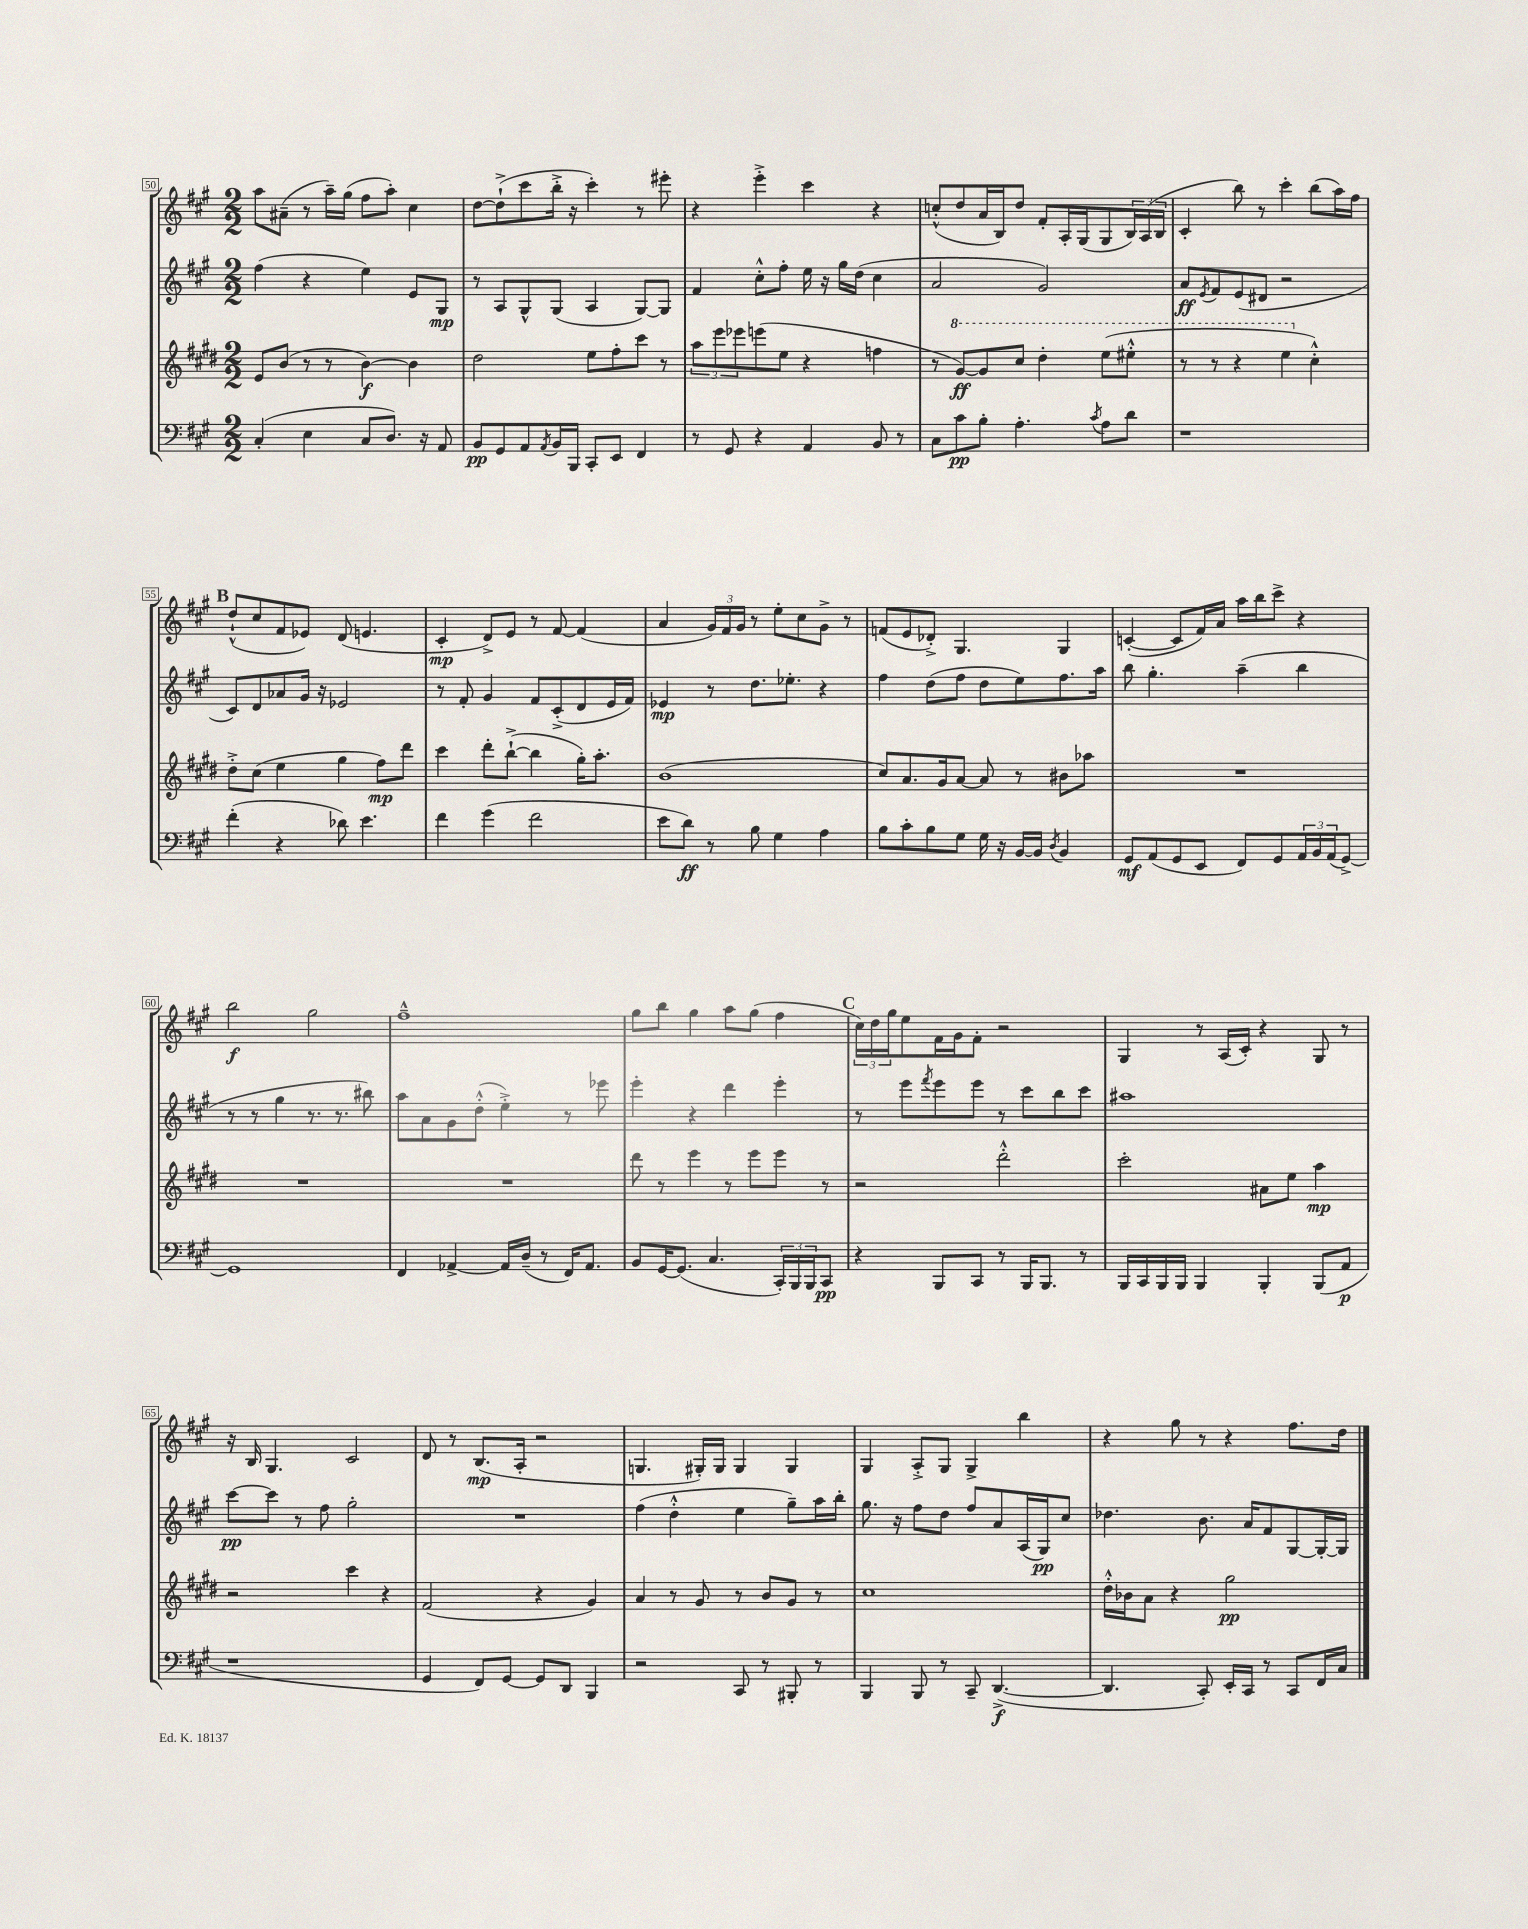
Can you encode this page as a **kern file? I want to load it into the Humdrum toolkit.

**kern	**kern	**kern	**kern
*staff4	*staff3	*staff2	*staff1
*clefF4	*clefG2	*clefG2	*clefG2
*k[f#c#g#]	*k[f#c#g#d#]	*k[f#c#g#]	*k[f#c#g#]
*M2/2	*M2/2	*M2/2	*M2/2
(4C#'	8e	(4ff#	8aa
.	(8b	.	(8a#~
4E	8r	4r	8r
.	8r	.	16aa~)
.	.	.	(16gg#
8C#	[4b)	4ee)	8ff#
8.D)	.	.	8aa')
.	4b]	8e	4cc#
16r	.	.	.
8AA	.	8G#	.
=	=	=	=
8BB	2dd#	8r	[8dd
8GG#	.	8A	(8dd`^]
8AA	.	8G#^^	8ccc#
8qAA	.	.	.
16BB	.	(8G#	16bb'^
16BBB	.	.	16r
8CC#'	8ee	4A	4ccc#')
8EE	8ff#'	.	.
4FF#	8ccc#	[8G#)	8r
.	8r	8G#]	8eee#'
=	=	=	=
8r	12aa	4f#	4r
.	12eee	.	.
8GG#	.	.	.
.	12eee-	.	.
4r	(8eee	8cc#'^^	4eee'^
.	8ee	8ff#'	.
4AA	4r	16ee	4ccc#
.	.	16r	.
.	.	16gg#	.
.	.	(16dd	.
8BB	4ff	4cc#	4r
8r	.	.	.
=	=	=	=
8C#	8r	2a	(8cc'^^
8c#	[8gg#)	.	8dd
8B'	8gg#]	.	16a
.	.	.	16B)
4.A'	8ccc#	.	8dd
.	4ddd#'	2g#)	8f#'
.	.	.	16A'
.	.	.	(16G#
8qc#	.	.	.
8A	(8eee	.	8G#
8d	8eee#'^^	.	24B)
.	.	.	(24A
.	.	.	24B
=	=	=	=
1r	8r	8a	4c#'
.	.	8qe	.
.	8r	8f#	.
.	4r	(8e	8bb)
.	.	8d#	8r
.	4eee	2r	4ccc#'
.	4cc#'^^)	.	(8bb
.	.	.	16aa)
.	.	.	16ff#
=	=	=	=
(4f#'	8dd#'^	8c#)	(8dd`^^
.	(8cc#	8d	8cc#
4r	4ee	8a-	8f#
.	.	16g#	8e-)
.	.	16r	.
8d-)	4gg#	2e-	(8d
4.e	.	.	4.e
.	8ff#)	.	.
.	8ddd#	.	.
=	=	=	=
4f#	4ccc#	8r	4c#'
.	.	8f#'	.
(4g#	8ddd#'	4g#	8d^)
.	([8bb`^	.	8e
2f#	4bb]	8f#	8r
.	.	(8c#'^	[8f#
.	16gg#')	8d	(4f#]
.	8.aa'	.	.
.	.	16e	.
.	.	16f#)	.
=	=	=	=
8e	(1b	4e-	4a
8d)	.	.	.
8r	.	8r	24g#)
.	.	.	24f#
.	.	.	24g#
8B	.	8.dd	8r
4G#	.	.	8ee'
.	.	8.ee-'	.
.	.	.	8cc#
4A	.	4r	8g#^
.	.	.	8r
=	=	=	=
8B	8cc#)	4ff#	(8f
8c#'	8.a	.	8e
8B	.	(8dd	8d-'^)
.	16g#	.	.
8G#	[8a	8ff#	4.G#
16G#	8a]	8dd	.
16r	.	.	.
[16BB	8r	8ee)	.
16BB]	.	.	.
8qD	.	.	.
4BB	8b#	8.ff#	4G#
.	8aa-	.	.
.	.	16aa	.
=	=	=	=
8GG#	1r	8bb	([4c'
(8AA	.	4.gg#'	.
8GG#	.	.	8c]
8EE	.	.	16f#)
.	.	.	16a
8FF#)	.	(4aa~	16aa
.	.	.	16bb
8GG#	.	.	8ccc#^
24AA	.	4bb	4r
24BB	.	.	.
(24AA	.	.	.
[8GG#^)	.	.	.
=	=	=	=
1GG#]	1r	8r	2bb
.	.	8r	.
.	.	4gg#	.
.	.	8.r	2gg#
.	.	8.r	.
.	.	8bb#)	.
=	=	=	=
4FF#	1r	8aa	1ff#~^^
.	.	8a	.
[4AA-^	.	8g#	.
.	.	(8dd'^^	.
16AA-]	.	4ee'^)	.
(16D~	.	.	.
8r	.	.	.
16FF#)	.	8r	.
8.AA-	.	.	.
.	.	8eee-	.
=	=	=	=
8BB	8ddd#	4eee'	8gg#
[16GG#	8r	.	8bb
(8.GG#]	.	.	.
.	4eee	4r	4gg#
4.C#	.	.	.
.	8r	4ddd	8aa
.	8eee	.	(8gg#
24CC#')	8eee	4eee'	4ff#
24BBB	.	.	.
24BBB	.	.	.
8CC#	8r	.	.
=	=	=	=
4r	2r	8r	24cc#)
.	.	.	24dd
.	.	.	24gg#
.	.	8eee	8ee
.	.	8qfff#	.
8BBB	.	8eee	16f#
.	.	.	16g#
8CC#	.	8eee	8f#'
8r	2ddd#'^^	8r	2r
16BBB	.	8ccc#	.
8.BBB	.	.	.
.	.	8bb	.
8r	.	8ccc#	.
=	=	=	=
16BBB	2ccc#'	1aa#	4G#
16CC#	.	.	.
16BBB	.	.	.
16BBB	.	.	.
4BBB	.	.	8r
.	.	.	(16A
.	.	.	16c#')
4BBB'	8a#	.	4r
.	8ee	.	.
(8BBB	4aa	.	8G#
8AA	.	.	8r
=	=	=	=
1r	2r	[8ccc#	16r
.	.	.	16B
.	.	8ccc#]	4.G#
.	.	8r	.
.	.	8ff#	.
.	4ccc#	2gg#'	2c#
.	4r	.	.
=	=	=	=
4GG#	(2f#	1r	8d
.	.	.	8r
8FF#)	.	.	(8.B
[8GG#	.	.	.
.	.	.	16A'
8GG#]	4r	.	2r
8DD	.	.	.
4BBB	4g#)	.	.
=	=	=	=
2r	4a	(4ff#	4.G
.	8r	4dd'^^	.
.	8g#	.	16G#')
.	.	.	16G#
8CC#	8r	4ee	4G#
8r	8b	.	.
8BBB#'	8g#	8gg#~)	4G#
8r	8r	16aa	.
.	.	16bb'	.
=	=	=	=
4BBB	1cc#	8.gg#	4G#
.	.	16r	.
8BBB	.	8ff#	8A'^
8r	.	8dd	8G#
8CC#~	.	8ff#	4G#^
([4.DD^	.	8a	.
.	.	(16A	4bb
.	.	16G#)	.
.	.	8cc#	.
=	=	=	=
4.DD]	16dd#'^^	4.dd-	4r
.	16b-	.	.
.	8a	.	.
.	4r	.	8gg#
8CC#')	.	8.b	8r
16EE'	2gg#	.	4r
16CC#	.	16a	.
8r	.	8f#	.
8CC#	.	[8G#	8.ff#
16FF#	.	16G#'_	.
16C#	.	16G#]	16dd
==	==	==	==
*-	*-	*-	*-
